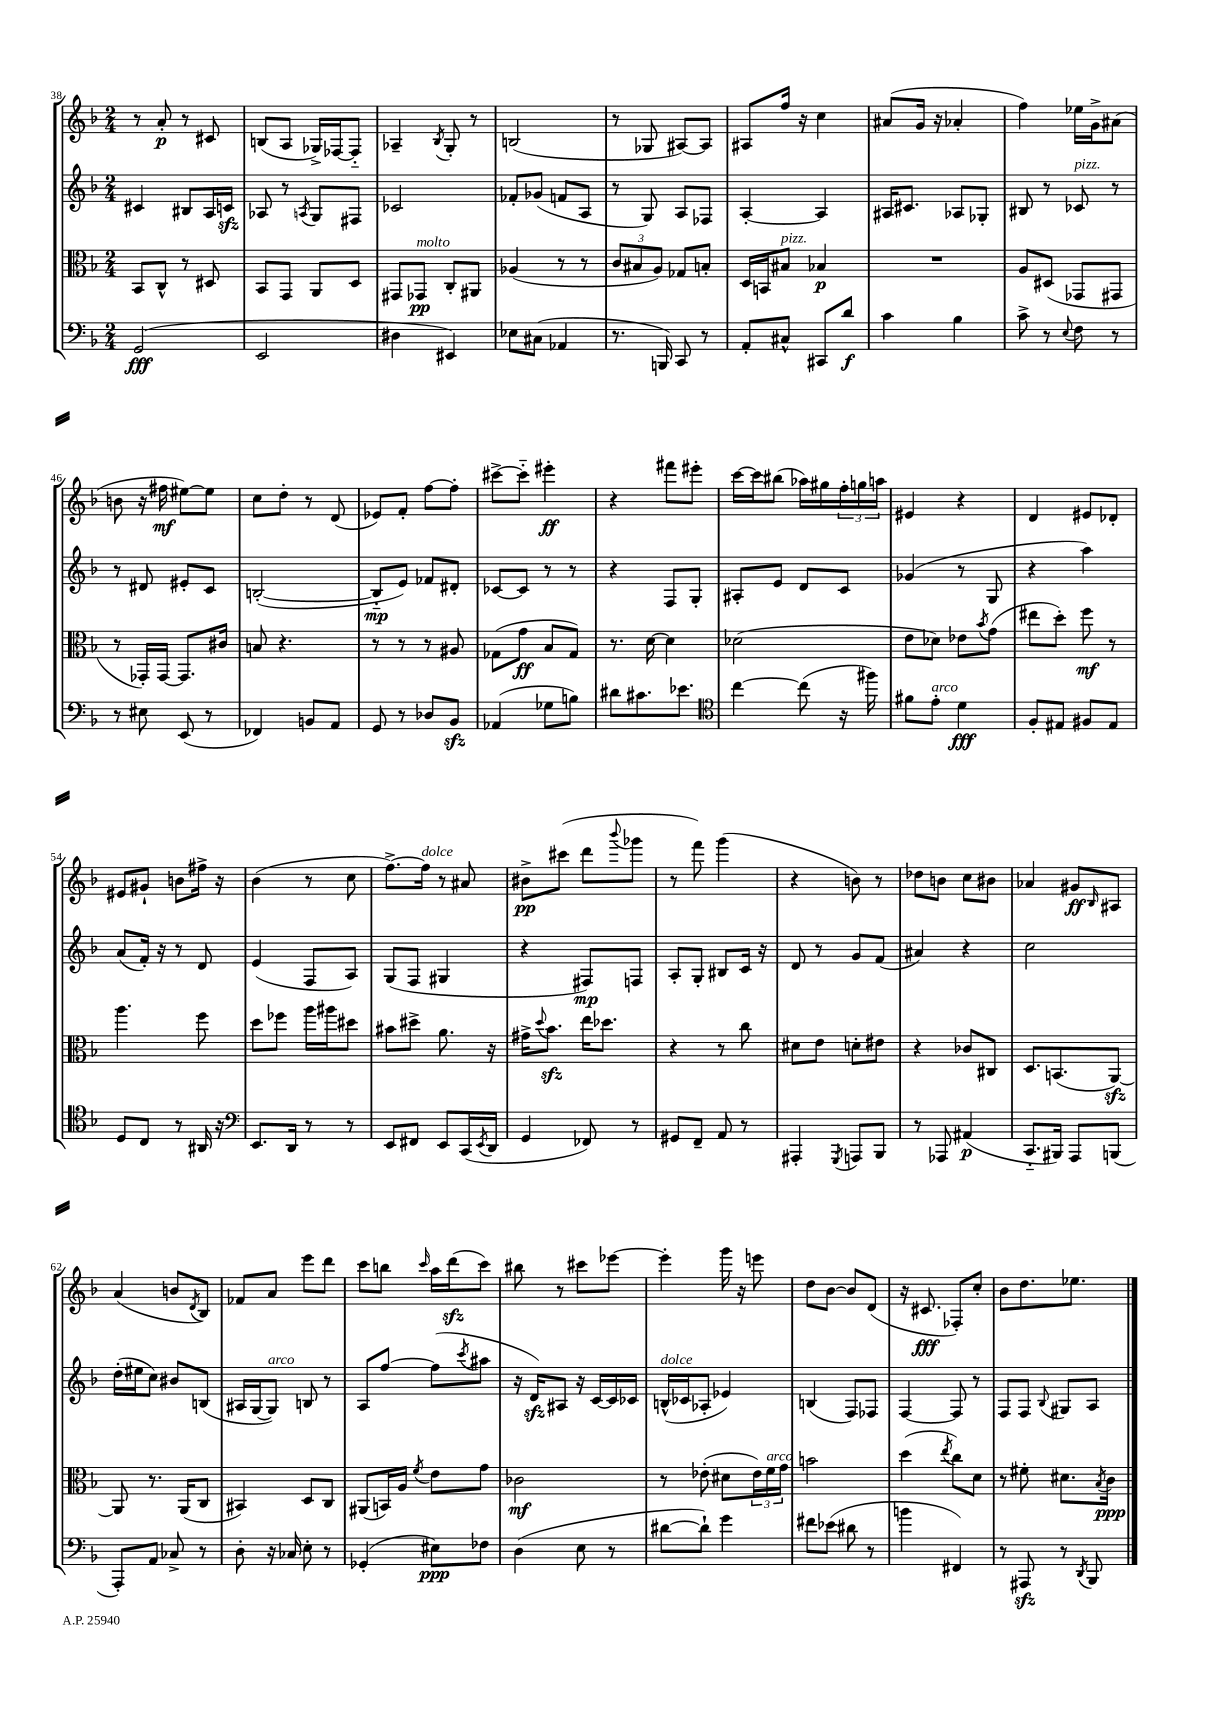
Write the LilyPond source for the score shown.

<<
\new StaffGroup <<
\new Staff = "s0" {
    \clef treble \key f \major \numericTimeSignature \time 2/4
    r8 a'8-.\p r8 cis'8 |
    b8( a8 ges16->) fes16~ fes8-_ |
    aes4-- \acciaccatura { bes8 } g8-. r8 |
    b2( |
    r8 ges8 ais8~) ais8 |
    ais8 f''16 r16 c''4 |
    ais'8( g'16 r16 aes'4-. |
    f''4) ees''16 g'16-> ais'8( |
    b'8 r16 fis''16\mf eis''8~) eis''8 |
    c''8 d''8-. r8 d'8( |
    ees'8) f'8-. f''8~ f''8-. |
    cis'''8~-> cis'''8-_ eis'''4-.\ff |
    r4 fis'''8 eis'''8-. |
    c'''16~ c'''16 bis''8( aes''16) gis''16 \tuplet 3/2 { f''16-. g''16 a''16 } |
    eis'4 r4 |
    d'4 eis'8 des'8-. |
    eis'8 gis'8-! b'8 fis''16-> r16 |
    bes'4( r8 c''8 |
    f''8.~->) f''16^\markup { \italic "dolce" } r8 ais'8 |
    bis'8->\pp cis'''8( d'''8 \appoggiatura { bes'''8 } ges'''8 |
    r8 f'''8) g'''4( |
    r4 b'8) r8 |
    des''8 b'8 c''8 bis'8 |
    aes'4 gis'8\ff \grace { bes16 } ais8 |
    a'4( b'8 \acciaccatura { d'8 } bes8) |
    fes'8 a'8 e'''8 d'''8 |
    c'''8 b''8 \grace { c'''16 } a''16 d'''16\sfz( c'''8) |
    bis''8 r8 cis'''8 ees'''8~ |
    ees'''4-. g'''16 r16 e'''8 |
    d''8 bes'8~ bes'8 d'8( |
    r16 cis'8.\fff fes8-.) c''8-. |
    bes'8 d''8. ees''8. \bar "|." |
}
\new Staff = "s1" {
    \clef treble \key f \major \numericTimeSignature \time 2/4
    cis'4 bis8 a16 c'16\sfz |
    aes8 r8 \acciaccatura { a8 } g8 fis8 |
    ces'2 |
    fes'8-. ges'8( f'8 a8 |
    r8 g8) a8 fes8 |
    a4~-. a4 |
    ais16 cis'8. aes8 ges8-. |
    bis8 r8 ces'8^\markup { \italic "pizz." } r8 |
    r8 dis'8 eis'8-. c'8 |
    b2~-.( |
    b8-_\mp e'8) fes'8 dis'8-. |
    ces'8~ ces'8 r8 r8 |
    r4 f8 g8-. |
    ais8-. e'8 d'8 c'8 |
    ges'4( r8 g8 |
    r4 a''4) |
    a'8( f'16-.) r16 r8 d'8 |
    e'4( f8 a8) |
    g8( f8 gis4 |
    r4 fis8\mp) f8 |
    a8-. g8-. bis8 c'16 r16 |
    d'8 r8 g'8 f'8( |
    ais'4) r4 |
    c''2 |
    d''16-.( eis''16 c''8) bis'8 b8( |
    ais16 g16~ g8^\markup { \italic "arco" }) b8 r8 |
    a8 f''8~ f''8( \acciaccatura { c'''8 } ais''8 |
    r16 d'16\sfz) ais8 r16 c'16~ c'16 ces'16 |
    b16-^^\markup { \italic "dolce" }( ces'16 aes8-. ees'4) |
    b4( f8) fes8 |
    f4~ f8 r8 |
    f8 f8 \appoggiatura { bes8 } gis8 a8 \bar "|." |
}
\new Staff = "s2" {
    \clef alto \key f \major \numericTimeSignature \time 2/4
    bes,8 c8-^ r8 dis8 |
    bes,8 g,8 a,8 d8 |
    gis,8 ges,8\pp^\markup { \italic "molto" } c8-. ais,8 |
    aes4( r8 r8 |
    \tuplet 3/2 { c'8 bis8 a8) } ges8 b8-. |
    d16 b,16 bis8^\markup { \italic "pizz." } bes4\p |
    R2 |
    a8 dis8( ges,8 gis,8 |
    r8 ges,16-.) ges,16~ ges,8. cis'16 |
    b8 r4. |
    r8 r8 r8 ais8 |
    ges8( g'8\ff bes8 ges8) |
    r8. d'16~ d'4 |
    des'2( |
    e'8 des'8) ees'8 \acciaccatura { bes'8 } g'8( |
    eis''8 d''8-.) f''8\mf r8 |
    a''4. f''8 |
    d''8 fes''8 a''16 ais''16 dis''8 |
    bis'8 dis''8-> a'8. r16 |
    gis'16-> \appoggiatura { d''8 } bes'8.\sfz e''16 des''8. |
    r4 r8 c''8 |
    dis'8 e'8 d'8-. eis'8 |
    r4 ces'8 cis8 |
    d8. b,8.( a,8~\sfz) |
    a,8 r8. a,16( c8 |
    bis,4) d8 c8 |
    ais,8( b,16) a16 \acciaccatura { f'8 } e'8 g'8 |
    ces'2\mf |
    r8 ees'8-.( dis'8 \tuplet 3/2 { ees'16) f'16^\markup { \italic "arco" } g'16 } |
    b'2 |
    d''4( \acciaccatura { e''8 } c''8) d'8 |
    r8 fis'8-. dis'8. \acciaccatura { bes8 } c'16\ppp \bar "|." |
}
\new Staff = "s3" {
    \clef bass \key f \major \numericTimeSignature \time 2/4
    g,2\fff( |
    e,2 |
    dis4 eis,4) |
    ees8 cis8( aes,4 |
    r8. b,,16) c,8 r8 |
    a,8-. cis8-^ cis,8 d'8\f |
    c'4 bes4 |
    c'8-> r8 \appoggiatura { e8 } f8 r8 |
    r8 eis8 e,8( r8 |
    fes,4) b,8 a,8 |
    g,8 r8 des8 bes,8\sfz |
    aes,4( ges8 b8) |
    dis'8 cis'8. ees'8. |
    \clef tenor c''4~ c''8( r16 fis''16) |
    fis'8 e'8-.^\markup { \italic "arco" } d'4\fff |
    f8-. eis8 fis8 eis8 |
    d8 c8 r8 ais,16 r16 |
    \clef bass e,8. d,16 r8 r8 |
    e,8 fis,8 e,8 c,16( \acciaccatura { e,8 } d,16 |
    g,4 fes,8) r8 |
    gis,8 f,8-- a,8 r8 |
    ais,,4-. \acciaccatura { g,,8 } a,,8 bes,,8 |
    r8 aes,,8 ais,4\p( |
    c,8.-_ bis,,16) a,,8 b,,8( |
    a,,8-.) a,8 ces8-> r8 |
    d8-. r16 ces16 e8-. r8 |
    ges,4-.( eis8\ppp) fes8 |
    d4( e8 r8 |
    dis'8~ dis'8-!) g'4 |
    fis'8 ees'8( dis'8 r8 |
    b'4 fis,4) |
    r8 ais,,8\sfz r8 \acciaccatura { d,8 } bes,,8 \bar "|." |
}
>>
>>
\layout { \context { \Score currentBarNumber = #38 } }
